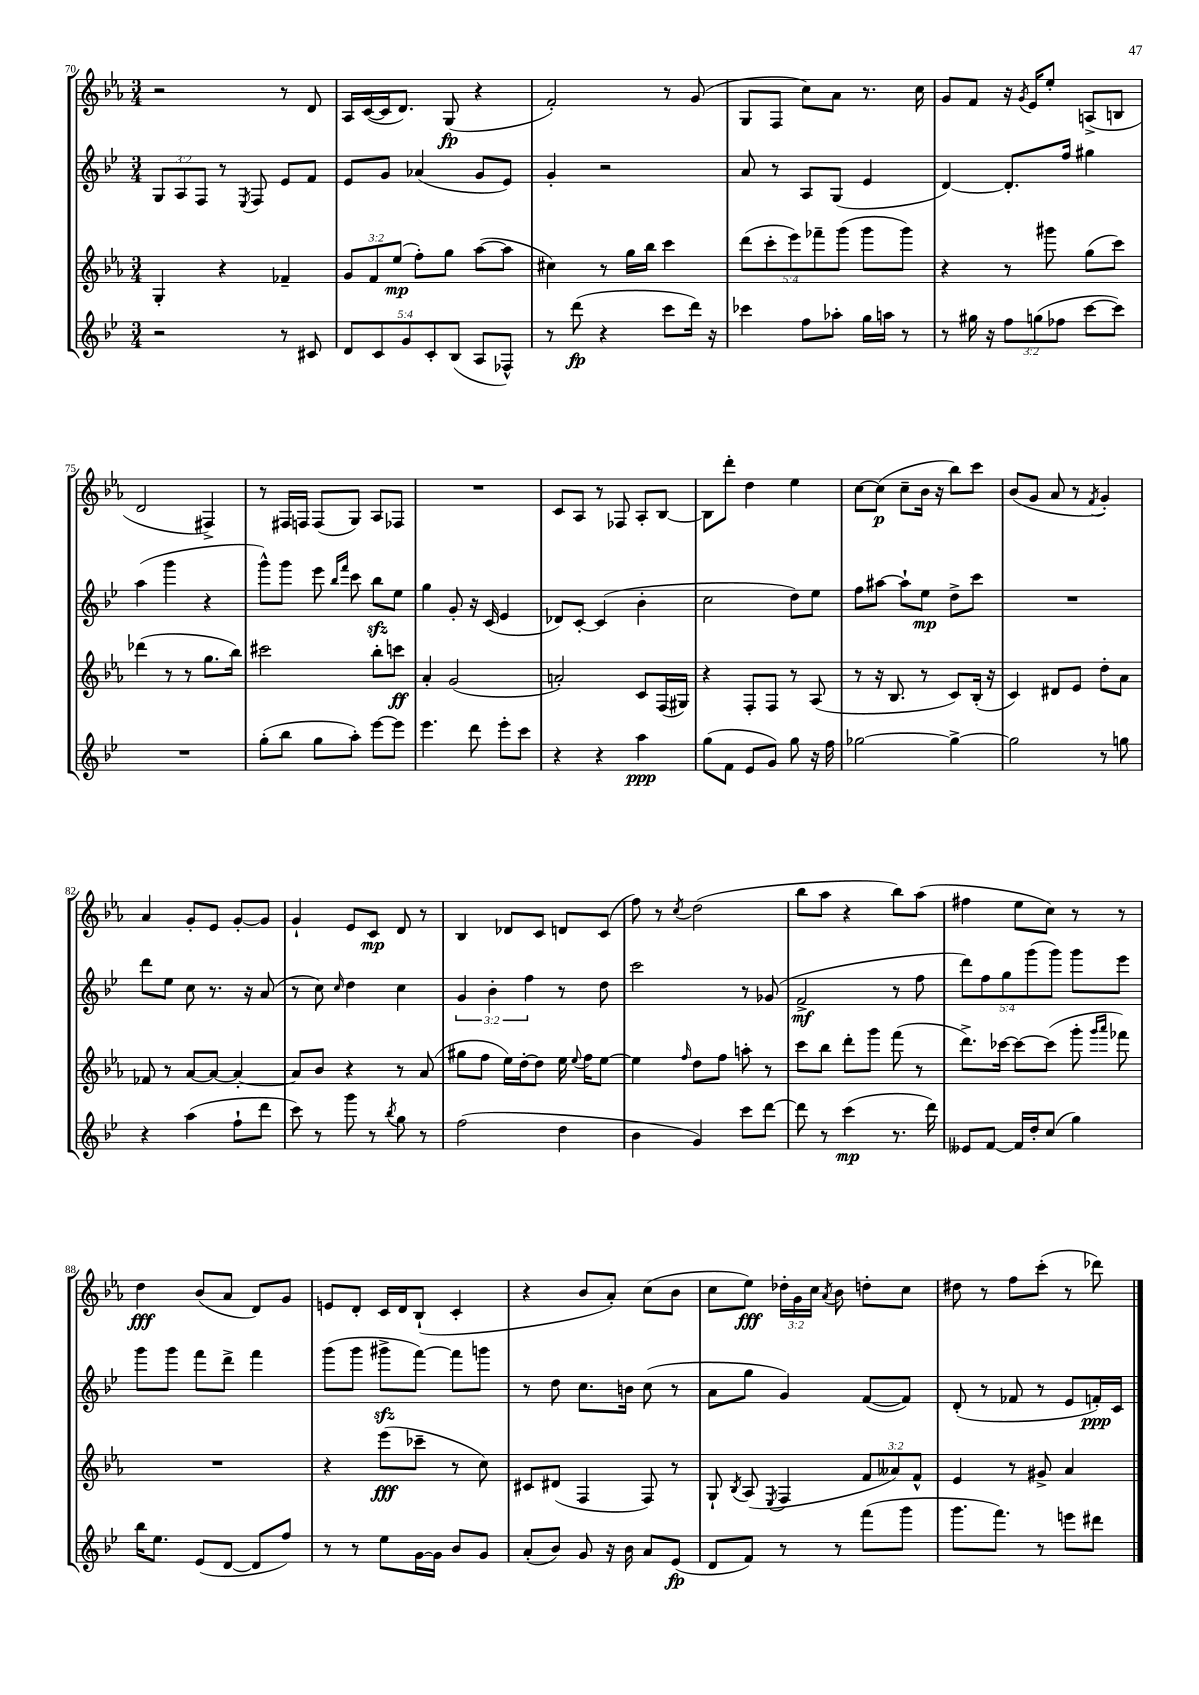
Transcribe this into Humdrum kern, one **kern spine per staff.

**kern	**dynam	**kern	**dynam	**kern	**dynam	**kern	**dynam
*part4	*part4	*part3	*part3	*part2	*part2	*part1	*part1
*staff4	*staff4	*staff3	*staff3	*staff2	*staff2	*staff1	*staff1
*clefG2	*	*clefG2	*	*clefG2	*	*clefG2	*
*k[b-e-]	*	*k[b-e-a-]	*	*k[b-e-]	*	*k[b-e-a-]	*
*M3/4	*	*M3/4	*	*M3/4	*	*M3/4	*
=70	=70	=70	=70	=70	=70	=70	=70
2r	.	4G'/	.	12G/L	.	2r	.
.	.	.	.	12A/	.	.	.
.	.	.	.	12F/J	.	.	.
.	.	4r	.	8r	.	.	.
.	.	.	.	8qE-/	.	.	.
.	.	.	.	8F/	.	.	.
8r	.	4f-X~/	.	8e-/L	.	8r	.
8c#X/	.	.	.	8f/J	.	8d/	.
=71	=71	=71	=71	=71	=71	=71	=71
10d/L	.	12g/L	.	8e-/L	.	16A-/LL	.
.	.	.	.	.	.	([16c/	.
.	.	12f/	.	.	.	.	.
10c/	.	.	.	.	.	.	.
.	.	.	.	8g/J	.	16c/J]	.
.	.	(12ee-/J	mp	.	.	.	.
.	.	.	.	.	.	8.d/J)	.
10g/	.	.	.	.	.	.	.
.	.	8ff'\L)	.	(4a-X/	.	.	.
10c'/	.	.	.	.	.	.	.
.	.	8gg\J	.	.	.	(8G/	fp
(10B-/J	.	.	.	.	.	.	.
8A/L	.	([8aa-\L	.	8g/L	.	4r	.
8F-X^^/J)	.	8aa-\J]	.	8e-/J)	.	.	.
=72	=72	=72	=72	=72	=72	=72	=72
8r	.	4cc#X\)	.	4g'/	.	2f'/)	.
(8ddd\	fp	.	.	.	.	.	.
4r	.	8r	.	2r	.	.	.
.	.	16gg\LL	.	.	.	.	.
.	.	16bb-\JJ	.	.	.	.	.
8ccc\L	.	4ccc\	.	.	.	8r	.
16ddd\Jk)	.	.	.	.	.	(8g/	.
16r	.	.	.	.	.	.	.
=73	=73	=73	=73	=73	=73	=73	=73
4ccc-X\	.	(10ddd\L	.	8a/	.	8G/L	.
.	.	10ccc'\	.	.	.	.	.
.	.	.	.	8r	.	8F/J	.
.	.	10eee-\)	.	.	.	.	.
8ff\L	.	.	.	8A/L	.	8cc\L)	.
.	.	10fff-X~\	.	.	.	.	.
8aa-X'\J	.	.	.	(8G/J	.	8a-\J	.
.	.	(10ggg\J	.	.	.	.	.
16gg\LL	.	8ggg\L	.	4e-/	.	8.r	.
16aan\JJ	.	.	.	.	.	.	.
8r	.	8ggg\J)	.	.	.	.	.
.	.	.	.	.	.	16cc\	.
=74	=74	=74	=74	=74	=74	=74	=74
8r	.	4r	.	[4d/)	.	8g/L	.
16gg#X\	.	.	.	.	.	8f/J	.
16r	.	.	.	.	.	.	.
12ff\L	.	8r	.	8.d'/L]	.	16r	.
.	.	.	.	.	.	8qg/	.
.	.	.	.	.	.	16e-/KL	.
(12ggn\	.	.	.	.	.	.	.
.	.	8ggg#X\	.	.	.	8ee-'/J	.
12ff-X\J	.	.	.	.	.	.	.
.	.	.	.	16ff/Jk	.	.	.
[8ccc\L	.	(8gg\L	.	4gg#X\	.	(8An^/L	.
8ccc\J])	.	8ccc\J)	.	.	.	8Bn/J	.
!!LO:LB:g=z
=75	=75	=75	=75	=75	=75	=75	=75
2.r	.	(4ddd-X\	.	(4aa\	.	2d/	.
.	.	8r	.	4ggg\	.	.	.
.	.	8r	.	.	.	.	.
.	.	8.gg\L	.	4r	.	4F#X^/)	.
.	.	16bb-\Jk)	.	.	.	.	.
=76	=76	=76	=76	=76	=76	=76	=76
(8gg'\L	.	2ccc#X\	.	8ggg^^\L)	.	8r	.
8bb-\J	.	.	.	8ggg\J	.	16F#X/LL	.
.	.	.	.	.	.	16Fn/JJ	.
8gg\L	.	.	.	8eee-\	.	(8F/L	.
.	.	.	.	16qqbb-/LL	.	.	.
.	.	.	.	16qqfff/JJ	.	.	.
8aa'\J)	.	.	.	8ccc\	.	8G/J)	.
[8eee-\L	.	8bb-'\L	.	8bb-zz\L	.	8A-/L	.
8eee-\J]	.	8cccn\J	ff	8ee-\J	.	8F-X/J	.
=77	=77	=77	=77	=77	=77	=77	=77
4.eee-\	.	4a-'/	.	4gg\	.	2.r	.
.	.	(2g/	.	8g'/	.	.	.
8ddd\	.	.	.	16r	.	.	.
.	.	.	.	(16c/	.	.	.
8eee-'\L	.	.	.	4e-/	.	.	.
8ccc\J	.	.	.	.	.	.	.
=78	=78	=78	=78	=78	=78	=78	=78
4r	.	2an'/)	.	8d-X/L)	.	8c/L	.
.	.	.	.	[8c'/J	.	8A-/J	.
4r	.	.	.	(4c/]	.	8r	.
.	.	.	.	.	.	8F-X/	.
4aa\	ppp	8c/L	.	4b-'\	.	8A-'/L	.
.	.	(16F/L	.	.	.	[8B-/J	.
.	.	16G#X/JJ)	.	.	.	.	.
=79	=79	=79	=79	=79	=79	=79	=79
(8gg\L	.	4r	.	2cc\	.	8B-\L]	.
8f\J	.	.	.	.	.	8ddd'\J	.
8e-/L	.	8F'/L	.	.	.	4dd\	.
8g/J)	.	8F/J	.	.	.	.	.
8gg\	.	8r	.	8dd\L)	.	4ee-\	.
16r	.	(8A-/	.	8ee-\J	.	.	.
16ff\	.	.	.	.	.	.	.
=80	=80	=80	=80	=80	=80	=80	=80
[2gg-X\	.	8r	.	8ff\L	.	[8cc\L	.
.	.	16r	.	[8aa#X\J	.	(8cc\J]	p
.	.	8.B-/	.	.	.	.	.
.	.	.	.	8aa#`\L]	.	8cc~\L	.
.	.	8r	.	8ee-\J	mp	16b-\Jk	.
.	.	.	.	.	.	16r	.
4gg-^\_	.	8c/L)	.	8dd^\L	.	8bb-\L)	.
.	.	(16B-'/Jk	.	8ccc\J	.	8ccc\J	.
.	.	16r	.	.	.	.	.
=81	=81	=81	=81	=81	=81	=81	=81
2gg-\]	.	4c/)	.	2.r	.	(8b-/L	.
.	.	.	.	.	.	8g/J	.
.	.	8d#X/L	.	.	.	8a-/	.
.	.	8e-/J	.	.	.	8r	.
.	.	.	.	.	.	8qf/	.
8r	.	8dd'\L	.	.	.	4g'/)	.
8ggn\	.	8a-\J	.	.	.	.	.
!!LO:LB:g=z
=82	=82	=82	=82	=82	=82	=82	=82
4r	.	8f-X/	.	8ddd\L	.	4a-/	.
.	.	8r	.	8ee-\J	.	.	.
(4aa\	.	[8a-/L	.	8cc\	.	8g'/L	.
.	.	8a-/J_	.	8.r	.	8e-/J	.
8ff`\L	.	4a-'/_	.	.	.	[8g'/L	.
.	.	.	.	16r	.	.	.
8ddd\J	.	.	.	(8a/	.	8g/J]	.
=83	=83	=83	=83	=83	=83	=83	=83
8ccc\)	.	8a-/L]	.	8r	.	4g`/	.
8r	.	8b-/J	.	8cc\)	.	.	.
.	.	.	.	16qqcc/	.	.	.
8ggg\	.	4r	.	4dd\	.	8e-/L	.
8r	.	.	.	.	.	8c/J	mp
8qbb-/	.	.	.	.	.	.	.
8gg\	.	8r	.	4cc\	.	8d/	.
8r	.	(8a-/	.	.	.	8r	.
=84	=84	=84	=84	=84	=84	=84	=84
(2ff\	.	8gg#X\L	.	6g/	.	4B-/	.
.	.	8ff\J	.	.	.	.	.
.	.	.	.	6b-'\	.	.	.
.	.	16ee-\LL)	.	.	.	8d-X/L	.
.	.	[16dd'\J	.	.	.	.	.
.	.	.	.	6ff\	.	.	.
.	.	8dd\J]	.	.	.	8c/J	.
4dd\	.	16ee-\	.	8r	.	8dn/L	.
.	.	8qqee-/	.	.	.	.	.
.	.	16ff\KL	.	.	.	.	.
.	.	[8ee-\J	.	8dd\	.	(8c/J	.
=85	=85	=85	=85	=85	=85	=85	=85
4b-\	.	4ee-\]	.	2ccc\	.	8ff\)	.
.	.	.	.	.	.	8r	.
.	.	16qqff/	.	.	.	8qcc/	.
4g/)	.	8dd\L	.	.	.	(2dd\	.
.	.	8ff\J	.	.	.	.	.
8ccc\L	.	8aan'\	.	8r	.	.	.
[8ddd\J	.	8r	.	(8g-X/	.	.	.
=86	=86	=86	=86	=86	=86	=86	=86
8ddd\]	.	8ccc\L	.	2f^/	mf	8bb-\L	.
8r	.	8bb-\J	.	.	.	8aa-\J	.
(4ccc\	mp	8ddd'\L	.	.	.	4r	.
.	.	8ggg\J	.	.	.	.	.
8.r	.	(8fff\	.	8r	.	8bb-\L)	.
.	.	8r	.	8ff\	.	(8aa-\J	.
16ddd\)	.	.	.	.	.	.	.
=87	=87	=87	=87	=87	=87	=87	=87
8e--X/L	.	8.ddd^\L)	.	10ddd\L)	.	4ff#X\	.
.	.	.	.	10ff\	.	.	.
[8f/J	.	.	.	.	.	.	.
.	.	[16ccc-X\Jk	.	.	.	.	.
.	.	.	.	10gg\	.	.	.
16f/LL]	.	8ccc-\L_	.	.	.	8ee-\L	.
.	.	.	.	(10ggg\	.	.	.
16dd'/J	.	.	.	.	.	.	.
(8cc/J	.	(8ccc-\J]	.	.	.	8cc\J)	.
.	.	.	.	10ggg\J)	.	.	.
4gg\)	.	8ggg'\	.	8ggg\L	.	8r	.
.	.	16qqggg/LL	.	.	.	.	.
.	.	16qqaaa-/JJ	.	.	.	.	.
.	.	8fff-X\)	.	8eee-\J	.	8r	.
!!LO:LB:g=z
=88	=88	=88	=88	=88	=88	=88	=88
16bb-\KL	.	2.r	.	8ggg\L	.	4dd\	fff
8.ee-\J	.	.	.	.	.	.	.
.	.	.	.	8ggg\J	.	.	.
(8e-/L	.	.	.	8fff\L	.	(8b-/L	.
[8d/J	.	.	.	8ddd^\J	.	8a-/J	.
8d/L]	.	.	.	4fff\	.	8d/L)	.
8ff/J)	.	.	.	.	.	8g/J	.
=89	=89	=89	=89	=89	=89	=89	=89
8r	.	4r	.	(8ggg\L	.	8en/L	.
8r	.	.	.	8ggg\J	.	8d'/J	.
8ee-\L	.	(8eee-\L	fff	8ggg#Xzz^\L	.	16c/LL	.
.	.	.	.	.	.	16d/J	.
[16g\L	.	8ccc-X~\J	.	[8fff\J)	.	(8B-`/J	.
16g\JJ]	.	.	.	.	.	.	.
8b-/L	.	8r	.	8fff\L]	.	4c'/	.
8g/J	.	8cc\)	.	8gggn\J	.	.	.
=90	=90	=90	=90	=90	=90	=90	=90
(8a'/L	.	8c#X/L	.	8r	.	4r	.
8b-/J)	.	(8d#X/J	.	8dd\	.	.	.
8g/	.	4F/	.	8.cc\L	.	8b-/L	.
16r	.	.	.	.	.	8a-'/J)	.
16b-\	.	.	.	16bn\Jk	.	.	.
8a/L	.	8F/)	.	(8cc\	.	(8cc\L	.
(8e-/J	fp	8r	.	8r	.	8b-\J	.
=91	=91	=91	=91	=91	=91	=91	=91
8d/L	.	8G`/	.	8a\L	.	8cc\L	.
.	.	8qB-/	.	.	.	.	.
8f/J)	.	(8A-/	.	8gg\J	.	8ee-\J)	fff
.	.	8qE-/	.	.	.	.	.
8r	.	4F/	.	4g/)	.	24dd-X'\LL	.
.	.	.	.	.	.	24g\	.
.	.	.	.	.	.	24cc\JJ	.
.	.	.	.	.	.	8qa-/	.
8r	.	.	.	.	.	8b-\	.
(8fff\L	.	12f/L	.	([8f/L	.	8ddn'\L	.
.	.	12a--X/)	.	.	.	.	.
8ggg\J	.	.	.	8f/J])	.	8cc\J	.
.	.	12f^^/J	.	.	.	.	.
=92	=92	=92	=92	=92	=92	=92	=92
8.ggg\L	.	4e-/	.	(8d'/	.	8dd#X\	.
.	.	.	.	8r	.	8r	.
8.fff\J)	.	.	.	.	.	.	.
.	.	8r	.	8f-X/	.	8ff\L	.
8r	.	8g#X^/	.	8r	.	(8ccc'\J	.
8eeen\L	.	4a-/	.	8e-/L	.	8r	.
8ddd#X\J	.	.	.	16fn'/L)	ppp	8ddd-X\)	.
.	.	.	.	16c/JJ	.	.	.
==	==	==	==	==	==	==	==
*-	*-	*-	*-	*-	*-	*-	*-
